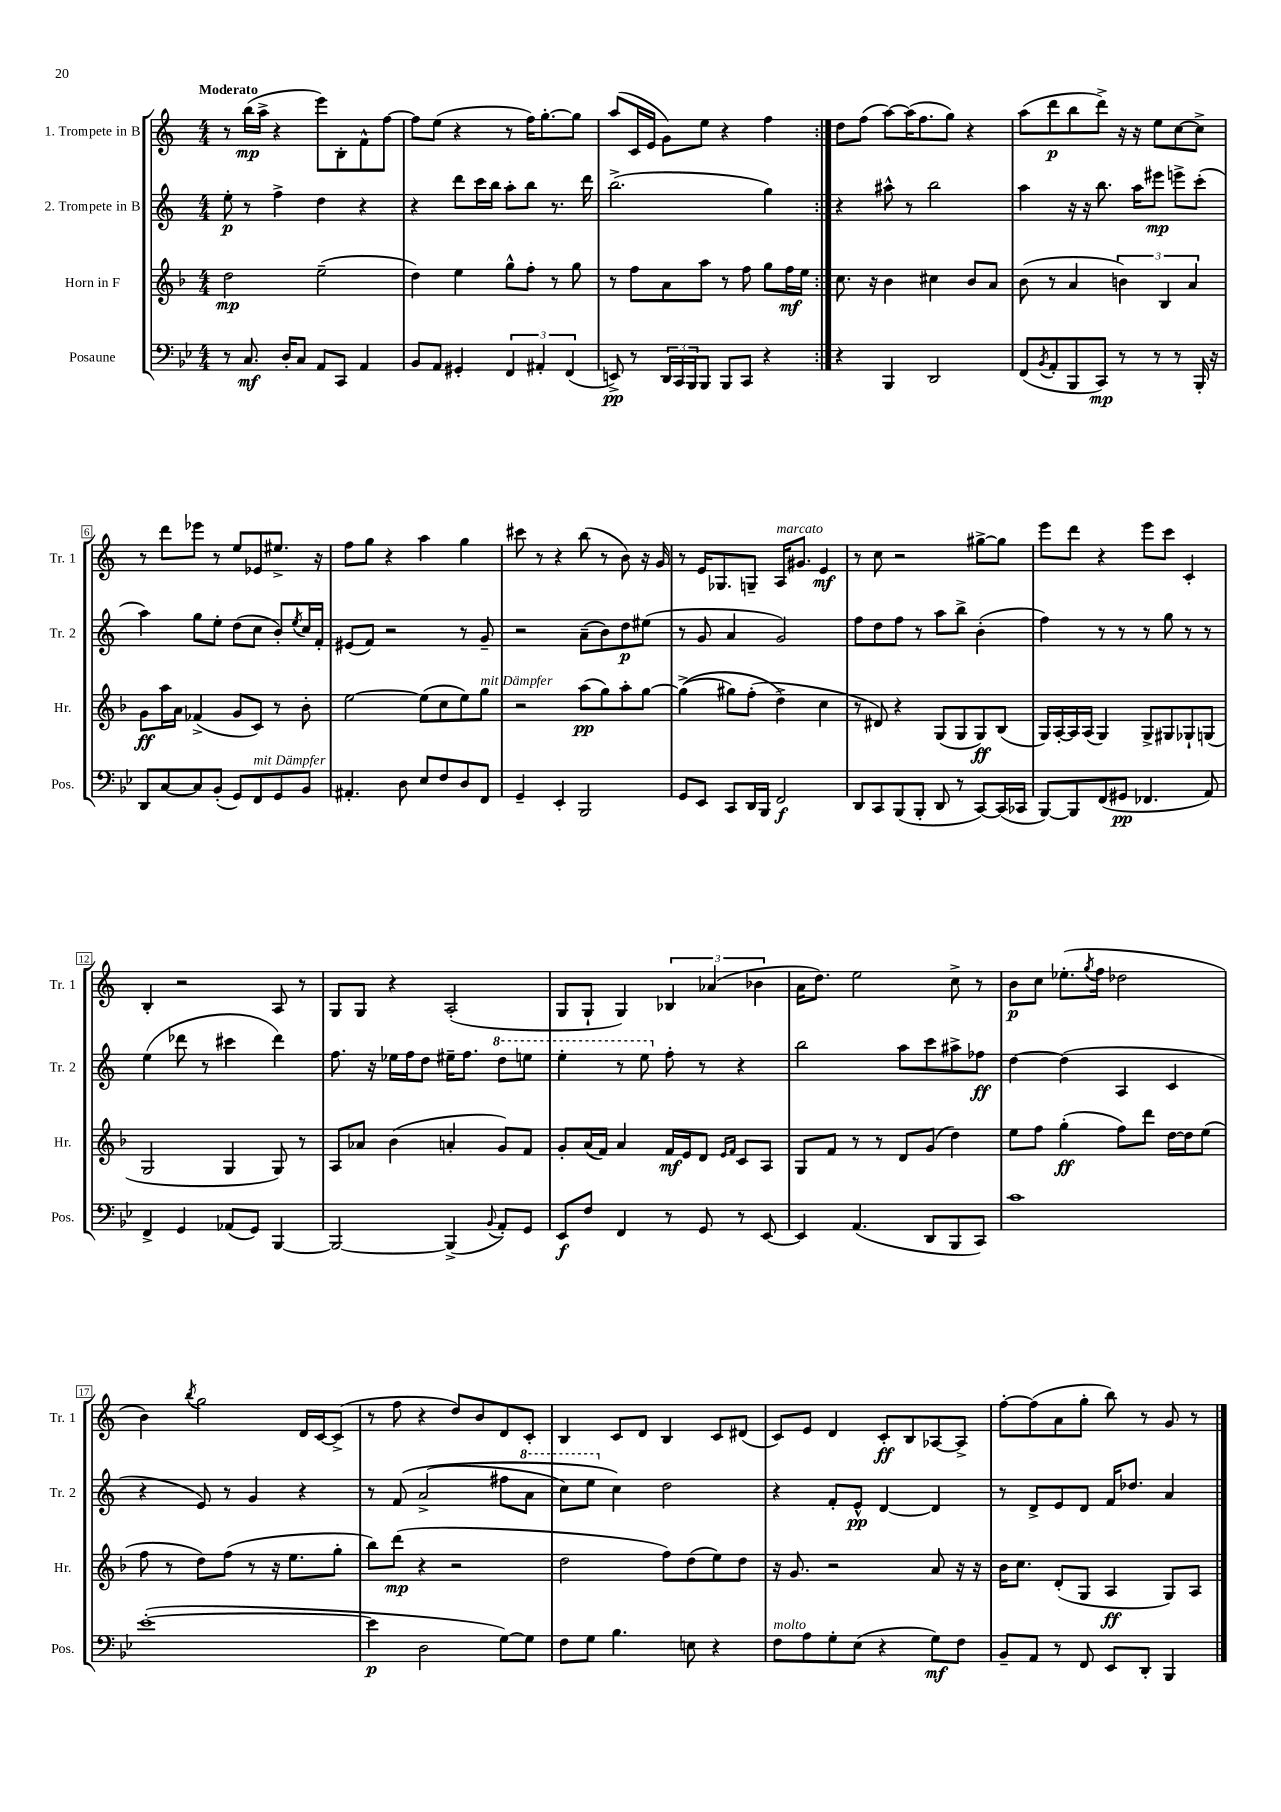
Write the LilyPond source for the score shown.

<<
\new StaffGroup <<
\new Staff = "s0" \with { instrumentName = "1. Trompete in B" shortInstrumentName = "Tr. 1" } {
    \clef treble \key c \major \numericTimeSignature \time 4/4 \tempo "Moderato"
    \repeat volta 2 { r8 b''16\mp( a''16-> r4 e'''8) b8-. f'8-^ f''8~ |
    f''8 e''8( r4 r8 f''16) g''8.~-. g''8 |
    a''8( c'16 e'16 g'8) e''8 r4 f''4 | }
    d''8 f''8( a''8~) a''16( f''8. g''8) r4 |
    a''8( d'''8\p b''8 d'''8->) r16 r16 e''8 c''8~ c''8-> |
    r8 d'''8 ees'''8 r8 e''8 ees'8 eis''8.-> r16 |
    f''8 g''8 r4 a''4 g''4 |
    cis'''8 r8 r4 b''8( r8 b'8) r16 g'16 |
    r8 e'16 ges8. g8-- a16^\markup { \italic "marcato" } gis'8. e'4\mf |
    r8 c''8 r2 gis''8~-> gis''8 |
    e'''8 d'''8 r4 e'''8 c'''8 c'4-. |
    b4-. r2 a8 r8 |
    g8 g8 r4 a2-.( |
    g8 g8-! g4) \tuplet 3/2 { bes4 aes'4( bes'4 } |
    a'16 d''8.) e''2 c''8-> r8 |
    b'8\p c''8 ees''8.-.( \acciaccatura { g''8 } f''16 des''2 |
    b'4) \acciaccatura { b''8 } g''2 d'16 c'16~ c'8->( |
    r8 f''8 r4 d''8) b'8 d'8 c'8-. |
    b4 c'8 d'8 b4 c'8 dis'8( |
    c'8) e'8 d'4 c'8-.\ff b8 aes8~ aes8-> |
    f''8~-. f''8( a'8 g''8-. b''8) r8 g'8 r8 \bar "|." |
}
\new Staff = "s1" \with { instrumentName = "2. Trompete in B" shortInstrumentName = "Tr. 2" } {
    \clef treble \key c \major \numericTimeSignature \time 4/4
    \repeat volta 2 { e''8-.\p r8 f''4-> d''4 r4 |
    r4 d'''8 c'''16 b''16 a''8-. b''8 r8. d'''16 |
    b''2.->( g''4) | }
    r4 ais''8-^ r8 b''2 |
    a''4 r16 r16 b''8. a''16 eis'''8\mp e'''8-> c'''8-.( |
    a''4) g''8 e''8-. d''8( c''8 b'8-.) \acciaccatura { e''8 } c''16 f'16-. |
    eis'8( f'8) r2 r8 g'8-- |
    r2 a'8--( b'8) d''8\p eis''8( |
    r8 g'8 a'4 g'2) |
    f''8 d''8 f''8 r8 a''8 b''8-> b'4-.( |
    f''4) r8 r8 r8 g''8 r8 r8 |
    e''4( des'''8 r8 cis'''4 des'''4) |
    f''8. r16 ees''16 f''16 d''8 eis''16-- f''8. \ottava #1 d'''8 e'''!8 |
    e'''4-. r8 e'''8 \ottava #0 f''8-. r8 r4 |
    b''2 a''8 c'''8 ais''8-> fes''8\ff |
    d''4~ d''4( a4 c'4 |
    r4 e'8) r8 g'4 r4 |
    r8 f'8\( a'2->( fis''8 \ottava #1 a''8 |
    c'''8) e'''8 \ottava #0 c''4\) d''2 |
    r4 f'8-. e'8-^\pp d'4~ d'4 |
    r8 d'8-> e'8 d'8 f'16 des''8. a'4 \bar "|." |
}
\new Staff = "s2" \with { instrumentName = "Horn in F" shortInstrumentName = "Hr." } {
    \clef treble \key f \major \numericTimeSignature \time 4/4
    \repeat volta 2 { d''2\mp e''2--( |
    d''4) e''4 g''8-^ f''8-. r8 g''8 |
    r8 f''8 a'8 a''8 r8 f''8 g''8 f''16\mf e''16 | }
    c''8. r16 bes'4 cis''4 bes'8 a'8 |
    bes'8( r8 a'4 \tuplet 3/2 { b'4) bes4 a'4 } |
    g'8\ff a''16 a'16 fes'4->( g'8 c'8) r8 bes'8-. |
    e''2~ e''8( c''8 e''8) g''8^\markup { \italic "mit Dämpfer" } |
    r2 a''8\pp( g''8) a''8-. g''8~ |
    g''4->(\( gis''8) f''8-.( d''4->\) c''4 |
    r8 dis'8) r4 g8( g8 g8\ff) bes8( |
    g16) a16~-. a16 a16( g4) g8-> gis8 ges8-! g8( |
    g2 g4 g8) r8 |
    a8 aes'8 bes'4( a'4-. g'8) f'8 |
    g'8-. a'16( f'16) a'4 f'16\mf e'16 d'8 \grace { e'16 f'16 } c'8 a8 |
    g8 f'8 r8 r8 d'8 g'8( d''4) |
    e''8 f''8 g''4-.\ff( f''8) d'''8 d''16~ d''16 e''8( |
    f''8 r8 d''8) f''8( r8 r16 e''8. g''8-. |
    bes''8) d'''8\mp( r4 r2 |
    d''2 f''8) d''8( e''8) d''8 |
    r16 g'8. r2 a'8 r16 r16 |
    bes'16 c''8. d'8-.( g8 a4\ff g8) a8 \bar "|." |
}
\new Staff = "s3" \with { instrumentName = "Posaune" shortInstrumentName = "Pos." } {
    \clef bass \key bes \major \numericTimeSignature \time 4/4
    \repeat volta 2 { r8 c8.\mf d16-. c8 a,8 c,8 a,4 |
    bes,8 a,8 gis,4-. \tuplet 3/2 { f,4 ais,4-. f,4( } |
    e,8->\pp) r8 \tuplet 3/2 { d,16 c,16 bes,,16 } bes,,8 bes,,8 c,8 r4 | }
    r4 bes,,4 d,2 |
    f,8( \acciaccatura { bes,8 } a,8-. bes,,8 c,8\mp) r8 r8 r8 bes,,16-. r16 |
    d,8 c8~ c8 bes,8-.( g,8) f,8^\markup { \italic "mit Dämpfer" } g,8 bes,8 |
    ais,4.-. d8 ees8 f8 d8 f,8 |
    g,4-- ees,4-. bes,,2 |
    g,8 ees,8 c,8 d,16 bes,,16 f,2\f |
    d,8 c,8 bes,,8( bes,,8-. d,8 r8 c,8~) c,16( ces,16 |
    bes,,8~) bes,,8 f,8( gis,8\pp fes,4. a,8) |
    f,4-> g,4 aes,8( g,8) bes,,4~ |
    bes,,2~ bes,,4->( \appoggiatura { bes,8 } a,8-.) g,8 |
    ees,8\f f8 f,4 r8 g,8 r8 ees,8~ |
    ees,4 a,4.( d,8 bes,,8 c,8) |
    c'1 |
    ees'1~-.( |
    ees'4\p d2 g8~) g8 |
    f8 g8 bes4. e8 r4 |
    f8^\markup { \italic "molto" } a8 g8-. ees8( r4 g8\mf) f8 |
    bes,8-- a,8 r8 f,8 ees,8 d,8-. bes,,4 \bar "|." |
}
>>
>>
\layout { \context { \Score \override BarNumber.stencil = #(make-stencil-boxer 0.1 0.3 ly:text-interface::print) } }
